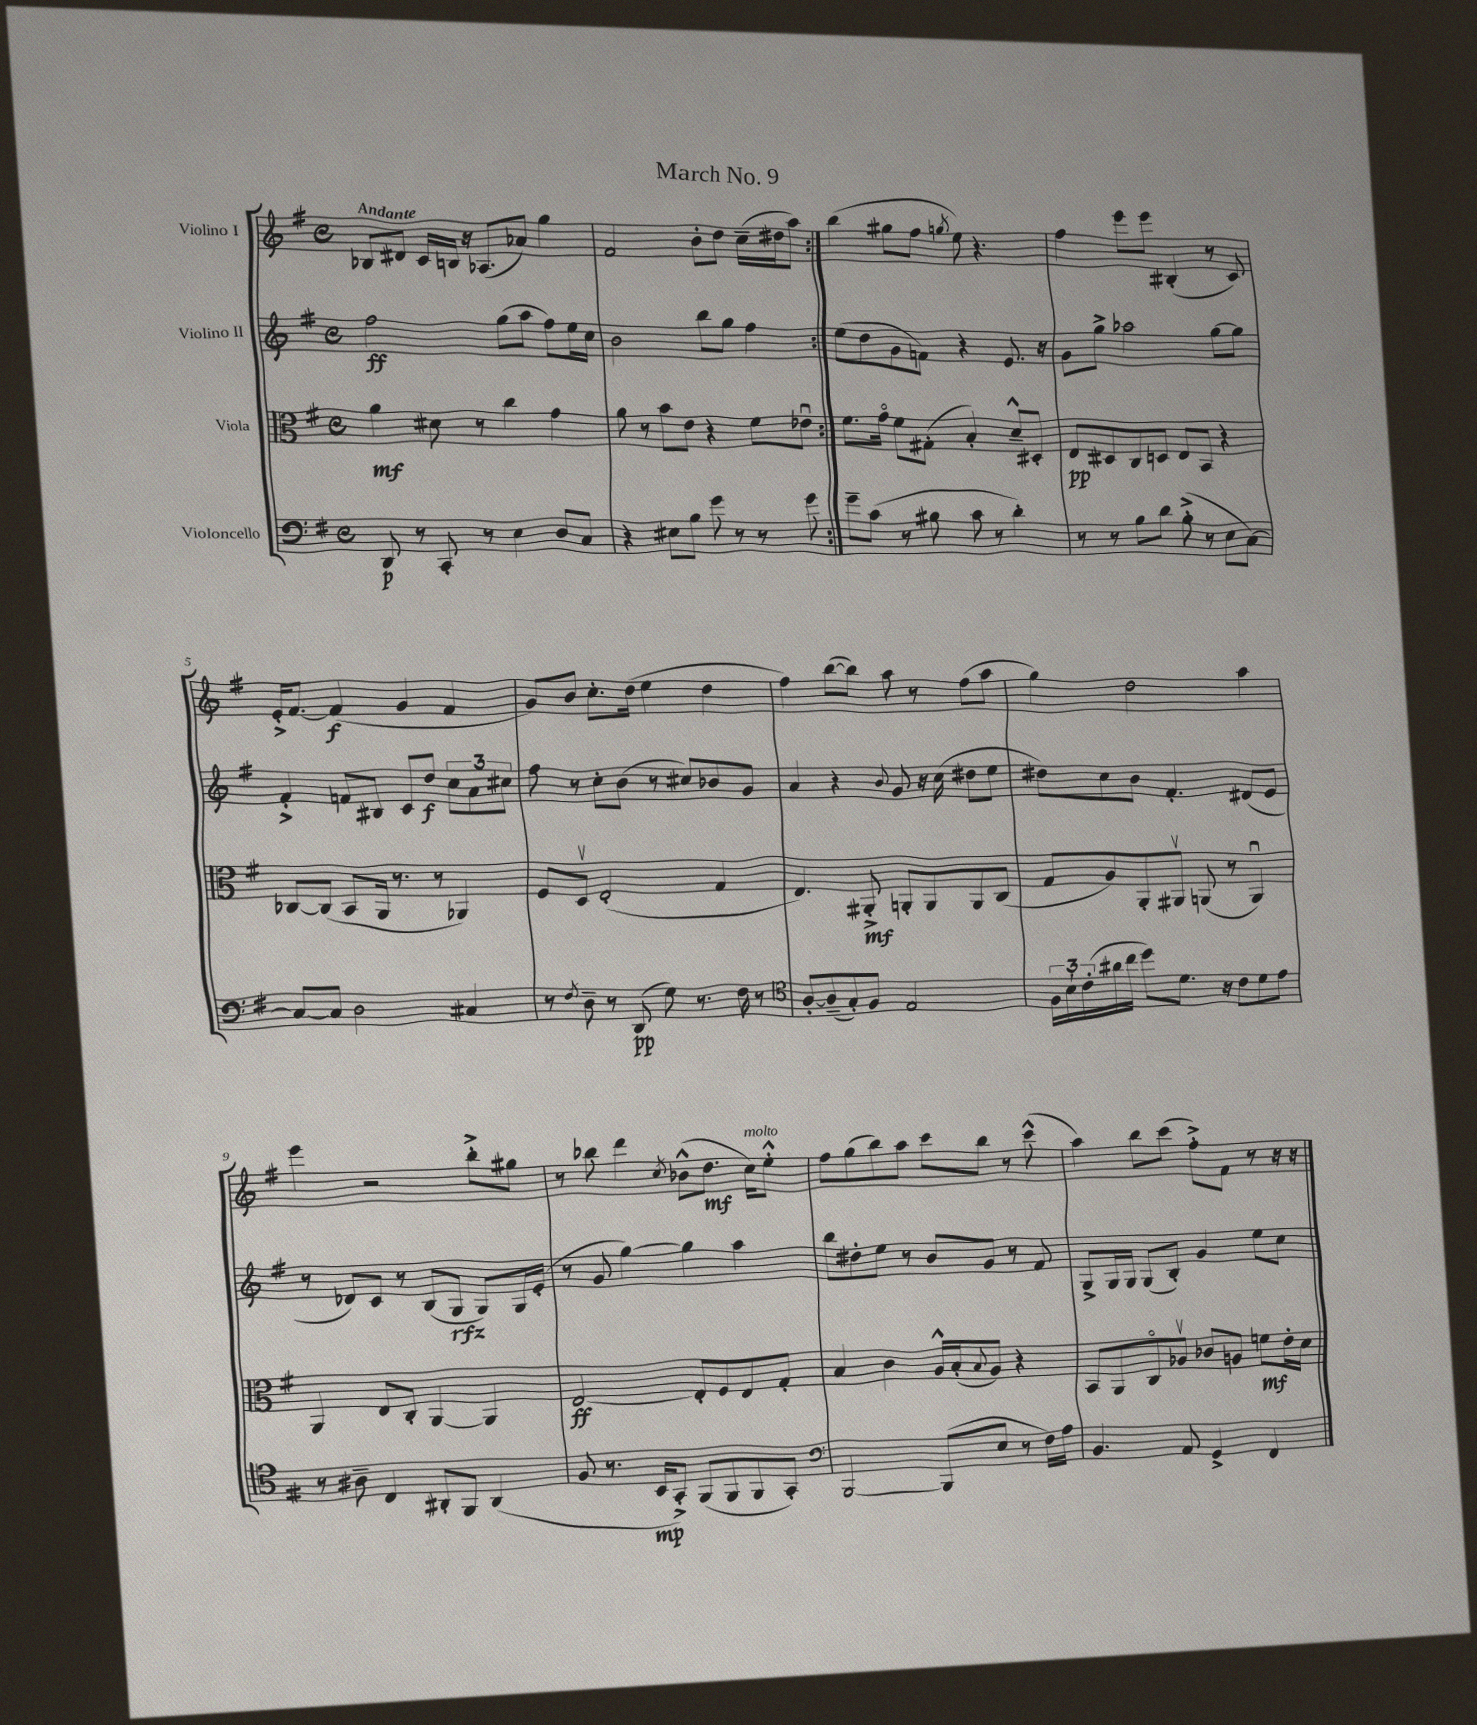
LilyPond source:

\header { title = "March No. 9" }
<<
\new StaffGroup <<
\new Staff = "s0" \with { instrumentName = "Violino I" } {
    \clef treble \key g \major \defaultTimeSignature \time 4/4 \tempo "Andante"
    \repeat volta 2 { bes8 dis'8 c'16 b16 r16 aes8.( aes'8) g''4 |
    fis'2 b'8-. d''8 c''16--( dis''16 a''8) | }
    b''4( gis''8 fis''8 \acciaccatura { g''8 } e''8) r4. |
    fis''4 e'''8 e'''8 bis4-.( r8 c'8) |
    e'16-.-> fis'8.~ fis'4\f( g'4 fis'4 |
    g'8) b'8 c''8.-. d''16( e''4 d''4 |
    fis''4) b''8~( b''8) a''8 r8 fis''8( a''8 |
    g''4) d''2 a''4 |
    e'''4 r2 b''8-.-> gis''8 |
    r8 bes''8 d'''4 \acciaccatura { c''8 } bes'8-^( d''8.\mf c''16^\markup { \italic "molto" }) e''8-.-^ |
    fis''8 g''8( b''8) a''8 c'''8 b''8 r8 c'''8-^( |
    a''4) b''8 c'''8( fis''8-.->) fis'8 r8 r16 r16 \bar "|." |
}
\new Staff = "s1" \with { instrumentName = "Violino II" } {
    \clef treble \key g \major \defaultTimeSignature \time 4/4
    \repeat volta 2 { fis''2\ff g''8( a''8 fis''8) e''16 c''16 |
    b'2 b''8 g''8 fis''4 | }
    e''8( d''8 g'8 f'8) r4 e'8. r16 |
    g'8 g''8-> aes''2 g''8~ g''8 |
    fis'4-.-> f'8 bis8 c'8 d''8\f \tuplet 3/2 { c''8 a'8 cis''8 } |
    fis''8 r8 c''8-. b'8( r8 cis''8) bes'8 g'8 |
    a'4 r4 \appoggiatura { b'8 } g'8 r16 c''16( dis''8 e''8 |
    dis''8) c''8 b'8 fis'4.-. dis'8( e'8 |
    r8 des'8) c'8 r8 b8( g8\rfz g8) g16 e'16-.( |
    r8 g'8 g''4~) g''4 a''4 |
    b''8 dis''8-. e''8 r8 b'8 g'8 r8 fis'8 |
    g8-> g16 g16 g8( b8-.) g'4 e''8 c''8 \bar "|." |
}
\new Staff = "s2" \with { instrumentName = "Viola" } {
    \clef alto \key g \major \defaultTimeSignature \time 4/4
    \repeat volta 2 { a'4\mf dis'8 r8 c''4 g'4 |
    a'8 r8 b'8 e'8 r4 fis'8 ees'8\downbow | }
    fis'8. g'16\flageolet fis'8 gis8-.( b4-.) d'8---^ dis8-. |
    e8\pp dis8 c8 d8 e8 b,8 r4 |
    ces8~ ces8( b,8 a,16 r8. r8 aes,4) |
    fis8 d8\upbow e2-.( g4 |
    e4.) ais,8-.->\mf a,8-. a,8 a,8 c8( |
    g8 a8) a,8-. ais,8\upbow a,8( r8 a,4\downbow) |
    a,4 e8 c8-. a,4~ a,4 |
    e2~\ff e8-. fis8 e8 g8-. |
    b4 c'4 a16-^ b16-.( \appoggiatura { b8 } a8) r4 |
    b,8 a,8 c8\flageolet aes8\upbow ces'8 a8 f'8\mf e'16-. d'16 \bar "|." |
}
\new Staff = "s3" \with { instrumentName = "Violoncello" } {
    \clef bass \key g \major \defaultTimeSignature \time 4/4
    \repeat volta 2 { d,8\p r8 c,8-. r8 e4 d8 c8 |
    r4 eis8 b8 g'8 r8 r8 g'8 | }
    g'8-- c'8( r8 bis8 c'8 r8 d'4-.) |
    r8 r8 b8 d'8 b8-.->( r8 e8 c8~) |
    c8~ c8 d2 cis4 |
    r8 \acciaccatura { fis8 } d8-- r8 d,8\pp( g8) r8. fis16 r8 |
    \clef tenor a8~-. a8--( g8-.) fis8 e2 |
    \tuplet 3/2 { fis16 b16-! c'16-.( } ais'16 c''16 d''8) d'8. r16 c'8 d'8 e'8 |
    r8 ais8-- c4 ais,8-. fis,8 ais,4( |
    fis8 r8. b,16\mp g,8-.->) fis,8( fis,8 fis,8 g,8-.) |
    \clef bass b,,2~ b,,8( e8 r8 fis16) a16 |
    b,4. a,8 g,4-> fis,4 \bar "|." |
}
>>
>>
